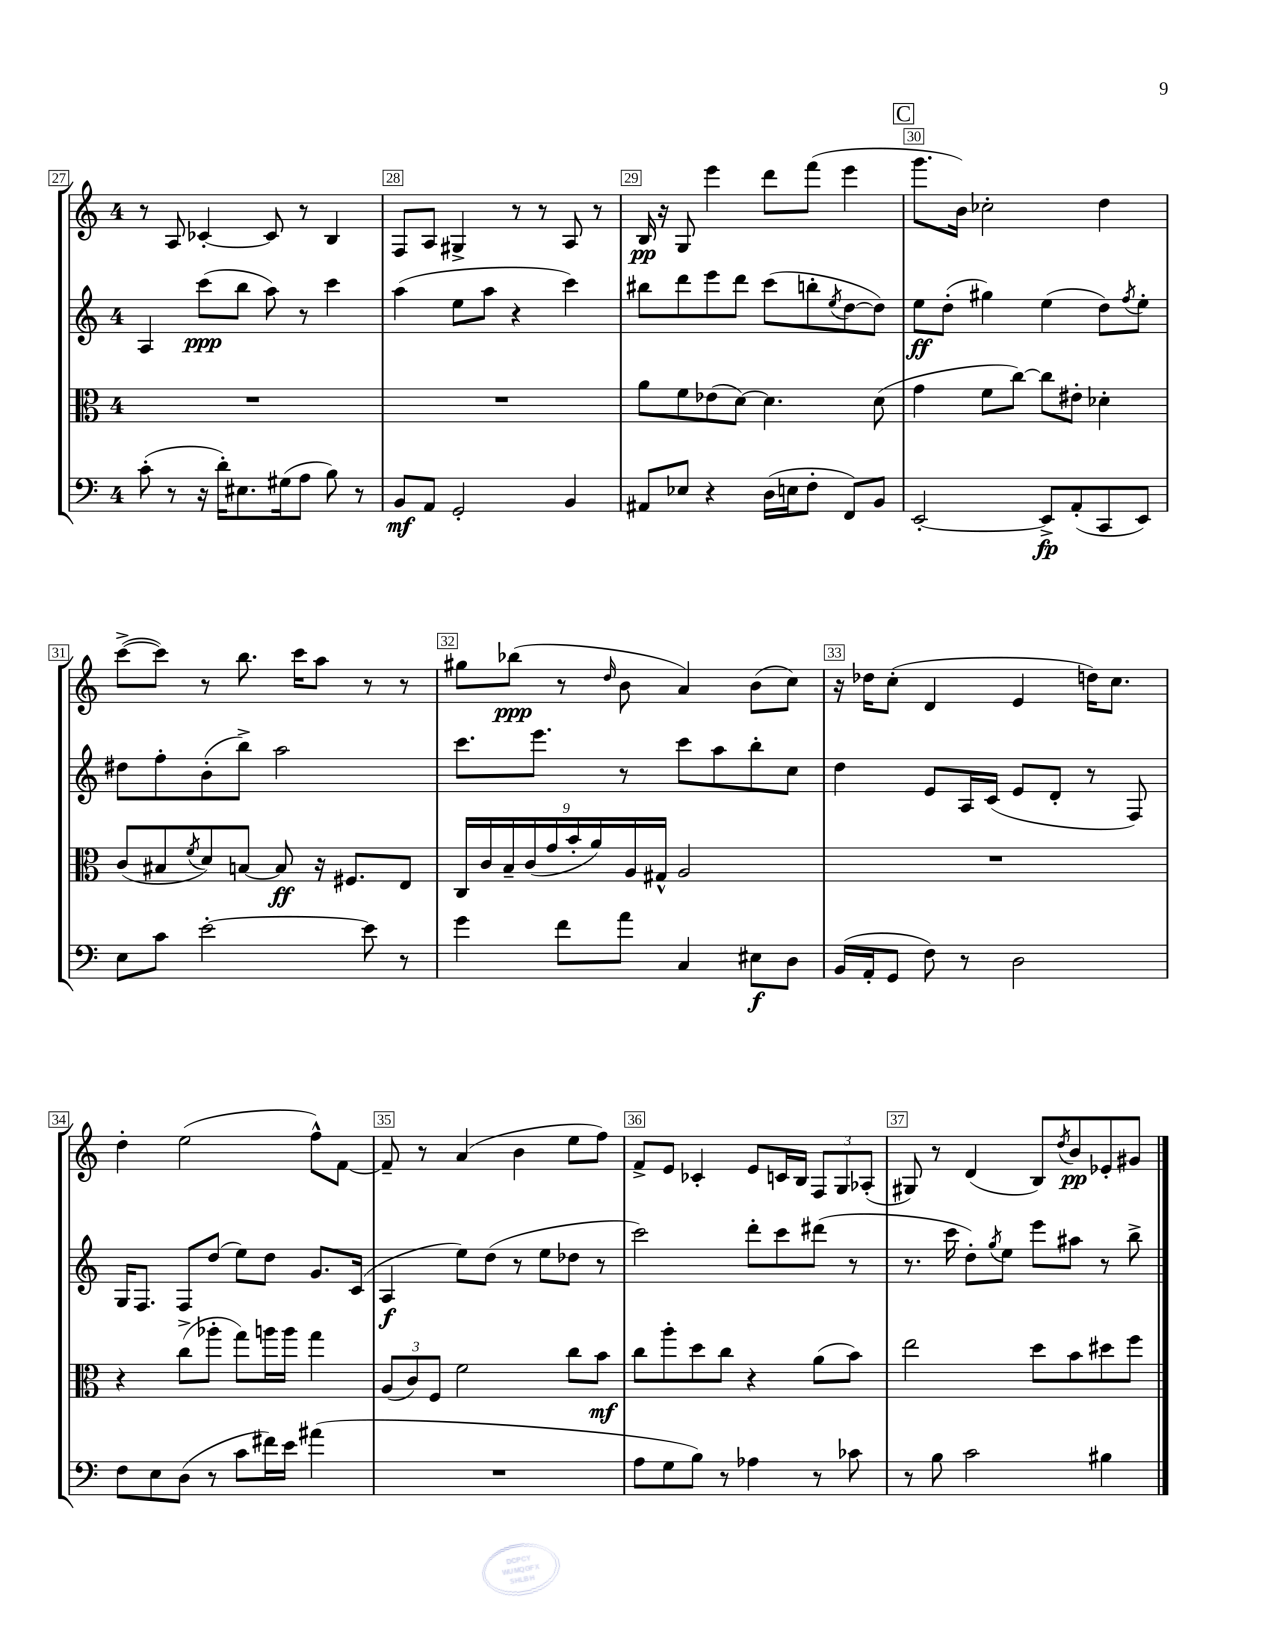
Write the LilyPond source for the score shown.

<<
\new StaffGroup <<
\new Staff = "s0" {
    \clef treble \key c \major \once \override Staff.TimeSignature.style = #'single-digit \time 4/4
    r8 a8 ces'4~-. ces'8 r8 b4 |
    f8 a8 gis4-> r8 r8 a8 r8 |
    b16\pp r16 g8 e'''4 d'''8 f'''8( e'''4 |
    \mark \markup { \box "C" } g'''8. b'16) ces''2-. d''4 |
    c'''8~->( c'''8) r8 b''8. c'''16 a''8 r8 r8 |
    gis''8 bes''8\ppp( r8 \grace { d''16 } b'8 a'4) b'8( c''8) |
    r16 des''16 c''8-.( d'4 e'4 d''16) c''8. |
    d''4-. e''2( f''8-^) f'8~ |
    f'8-- r8 a'4( b'4 e''8 f''8) |
    f'8-> e'8 ces'4-. e'8 c'16 b16 \tuplet 3/2 { f8 g8 aes8-.( } |
    gis8) r8 d'4( b8) \acciaccatura { d''8 } b'8\pp ees'8-. gis'8 \bar "|." |
}
\new Staff = "s1" {
    \clef treble \key c \major \once \override Staff.TimeSignature.style = #'single-digit \time 4/4
    a4 c'''8\ppp( b''8 a''8) r8 c'''4 |
    a''4( e''8 a''8 r4 c'''4) |
    bis''8 d'''8 e'''8 d'''8 c'''8( b''8-. \acciaccatura { e''8 } d''8~ d''8) |
    \mark \markup { \box "C" } e''8\ff d''8-.( gis''4) e''4( d''8) \acciaccatura { f''8 } e''8-. |
    dis''8 f''8-. b'8-.( b''8->) a''2 |
    c'''8. e'''8. r8 c'''8 a''8 b''8-. c''8 |
    d''4 e'8 a16 c'16( e'8 d'8-. r8 f8) |
    g16 f8. f8 d''8( e''8) d''8 g'8. c'16( |
    a4\f e''8) d''8( r8 e''8 des''8 r8 |
    c'''2) d'''8-. c'''8 dis'''8( r8 |
    r8. c'''16 d''8-.) \acciaccatura { g''8 } e''8 e'''8 ais''8 r8 b''8-> \bar "|." |
}
\new Staff = "s2" {
    \clef alto \key c \major \once \override Staff.TimeSignature.style = #'single-digit \time 4/4
    R1 |
    R1 |
    a'8 f'8 ees'8( d'8~) d'4. d'8( |
    \mark \markup { \box "C" } g'4 f'8 c''8~) c''8 eis'8-. des'4-. |
    c'8( bis8 \acciaccatura { f'8 } d'8) b8~ b8\ff r16 fis8. e8 |
    \tuplet 9/8 { c16 c'16 b16-- c'16( g'16 b'16-. a'16) a16 gis16-^ } a2 |
    R1 |
    r4 c''8->( aes''8-. g''8) a''16 a''16 g''4 |
    \tuplet 3/2 { a8( c'8) f8 } f'2 c''8 b'8\mf |
    c''8 a''8-. d''8 c''8 r4 a'8( b'8) |
    e''2 d''8 b'8 dis''8 f''8 \bar "|." |
}
\new Staff = "s3" {
    \clef bass \key c \major \once \override Staff.TimeSignature.style = #'single-digit \time 4/4
    c'8-.( r8 r16 d'16-.) eis8. gis16( a8 b8) r8 |
    b,8\mf a,8 g,2-. b,4 |
    ais,8 ees8 r4 d16( e16 f8-. f,8) b,8 |
    \mark \markup { \box "C" } e,2~-. e,8->\fp a,8-.( c,8 e,8) |
    e8 c'8 e'2~-. e'8 r8 |
    g'4 f'8 a'8 c4 eis8\f d8 |
    b,16( a,16-. g,8 f8) r8 d2 |
    f8 e8 d8( r8 c'8 fis'16) e'16 ais'4( |
    R1 |
    a8 g8 b8) r8 aes4 r8 ces'8 |
    r8 b8 c'2 bis4 \bar "|." |
}
>>
>>
\layout { \context { \Score currentBarNumber = #27 \override BarNumber.break-visibility = ##(#f #t #t) barNumberVisibility = #all-bar-numbers-visible \override BarNumber.stencil = #(make-stencil-boxer 0.1 0.3 ly:text-interface::print) } }
